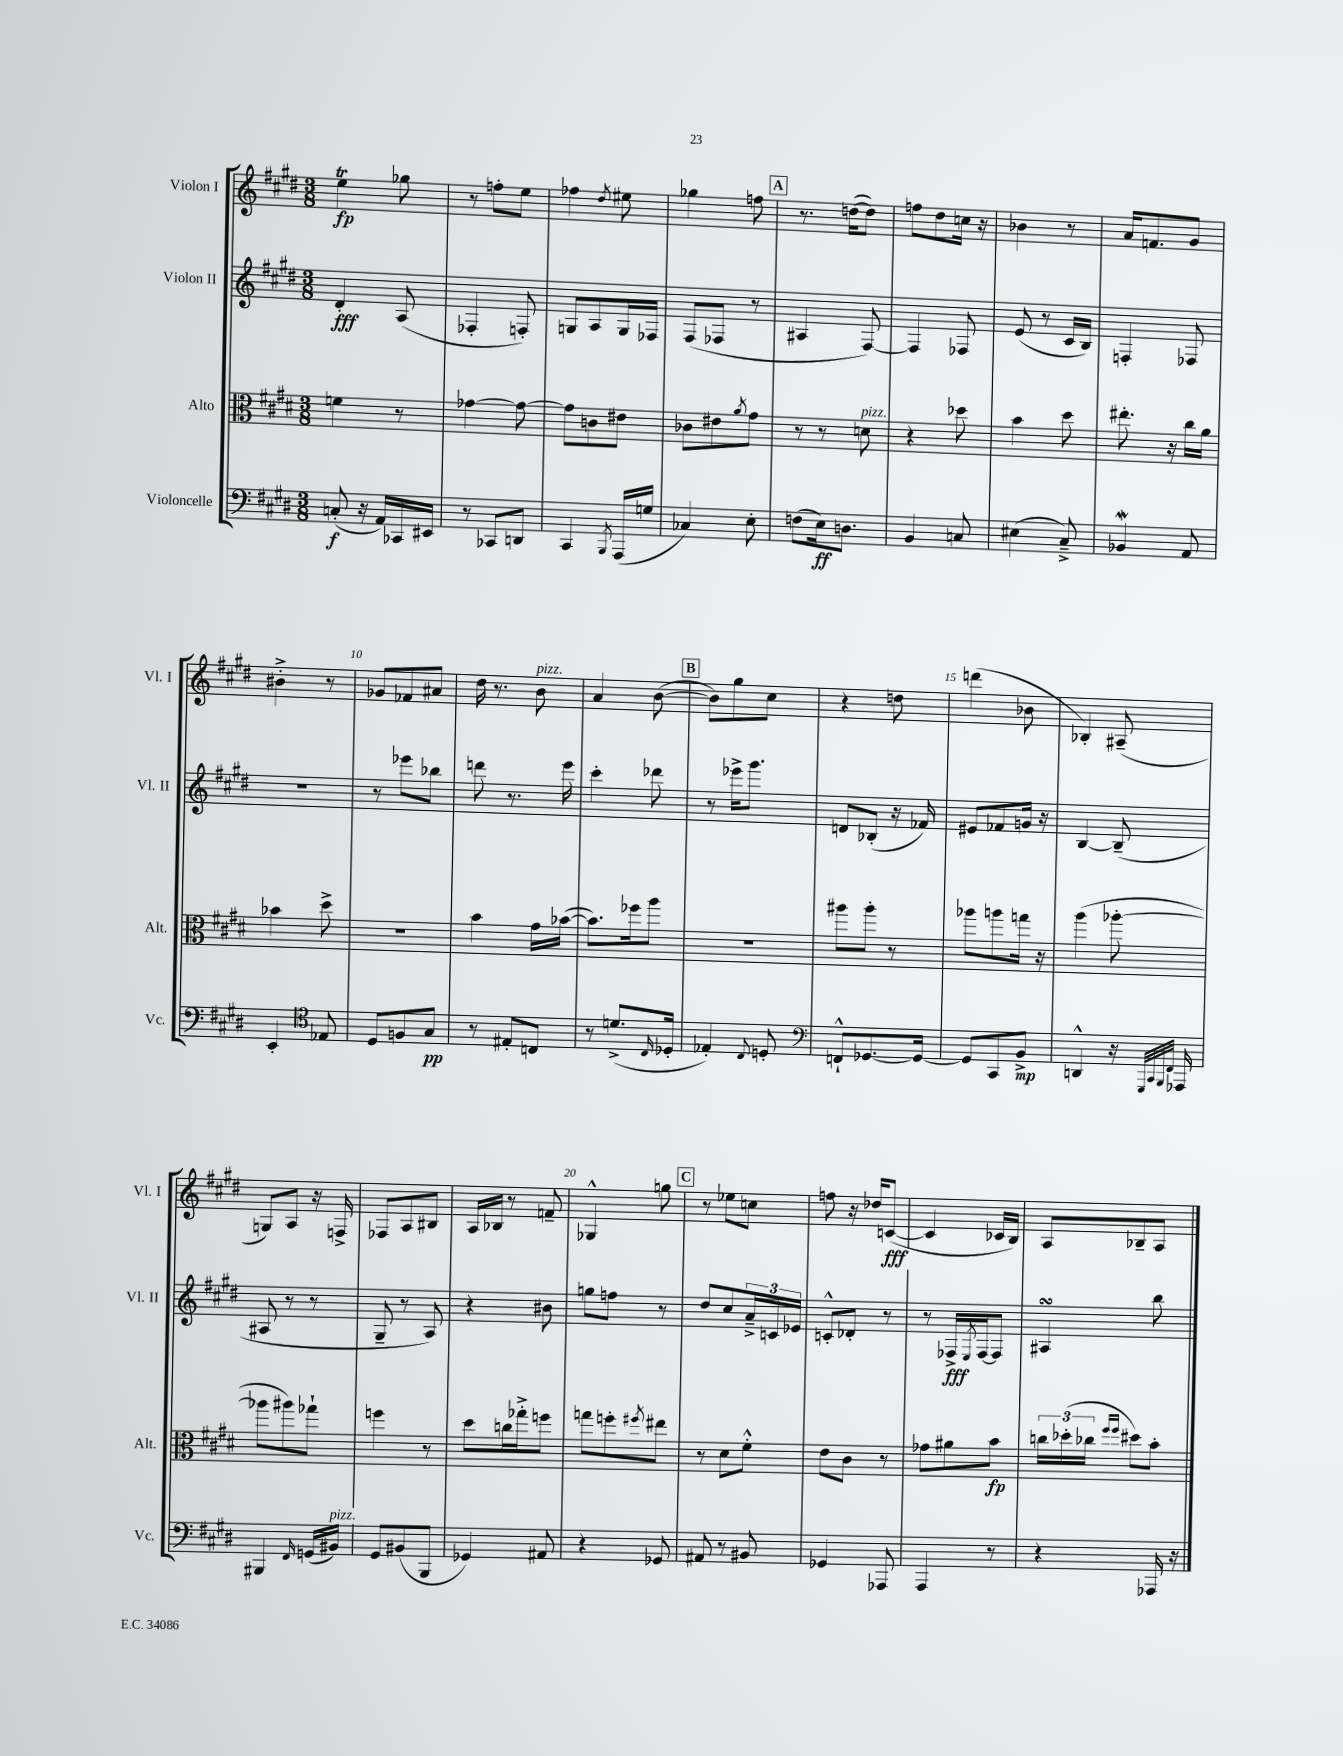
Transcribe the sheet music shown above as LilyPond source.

<<
\new StaffGroup <<
\new Staff = "s0" \with { instrumentName = "Violon I" shortInstrumentName = "Vl. I" } {
    \clef treble \key e \major \numericTimeSignature \time 3/8
    e''4\trill\fp ges''8 |
    r8 f''8-. e''8 |
    fes''4 \acciaccatura { dis''8 } eis''8 |
    ges''4 f''8 |
    \mark \markup { \box "A" } r8. d''16~( d''8) |
    f''8 dis''8 c''16 r16 |
    bes'4 r8 |
    a'16 f'8. gis'8 |
    bis'4-.-> r8 |
    ges'8 fes'8 ais'8 |
    dis''16 r8. b'8^\markup { \italic "pizz." } |
    a'4 b'8~( |
    \mark \markup { \box "B" } b'8) gis''8 cis''8 |
    r4 d''8 |
    d'''4( bes'8 |
    bes4-.) ais8--( |
    g8) a8 r16 f16-> |
    fes8 a8 bis8 |
    a16 bes16 r8 f'8-- |
    ges4-^ g''8 |
    \mark \markup { \box "C" } r8 ees''8 c''8 |
    f''8 r16 des''16 c'8~\fff( |
    c'4 ces'16 b16) |
    a8 bes8-- a8 \bar "|." |
}
\new Staff = "s1" \with { instrumentName = "Violon II" shortInstrumentName = "Vl. II" } {
    \clef treble \key e \major \numericTimeSignature \time 3/8
    dis'4-.\fff a8( |
    fes4-. f8-.) |
    g8 a8 g16 fes16 |
    fis8( fes8 r8 |
    \mark \markup { \box "A" } ais4 fis8~) |
    fis4 fes8 |
    e'8( r8 cis'16 b16) |
    f4-. fes8 |
    R4. |
    r8 ees'''8 bes''8 |
    d'''8 r8. e'''16 |
    cis'''4-. des'''8 |
    \mark \markup { \box "B" } r8 ees'''16-> gis'''8. |
    d'8 bes8-.( r16 fes'16) |
    eis'8 fes'8 g'16 r16 |
    b4~ b8--( |
    ais8 r8 r8 |
    gis8-- r8 a8) |
    r4 bis'8 |
    g''8 f''8 r8 |
    \mark \markup { \box "C" } dis''8 cis''8 \tuplet 3/2 { a'16---> c'16 ees'16 } |
    c'8-.-^ des'8-. r8 |
    r8 fes16->\fff \acciaccatura { e8 } fes16~ fes8 |
    ais4\turn b''8 \bar "|." |
}
\new Staff = "s2" \with { instrumentName = "Alto" shortInstrumentName = "Alt." } {
    \clef alto \key e \major \numericTimeSignature \time 3/8
    f'4 r8 |
    ges'4~ ges'8~ |
    ges'8 c'8 eis'8 |
    ces'8 eis'8 \acciaccatura { a'8 } gis'8 |
    \mark \markup { \box "A" } r8 r8 d'8^\markup { \italic "pizz." } |
    r4 des''8 |
    b'4 dis''8 |
    eis''8.-. r16 cis''16 a'16 |
    bes'4 dis''8-> |
    R4. |
    b'4 gis'16 bes'16~( |
    bes'8.) fes''16 a''8 |
    \mark \markup { \box "B" } R4. |
    ais''8 ais''8-. r8 |
    aes''8 a''8 g''16 r16 |
    a''4( aes''8~-. |
    aes''8 ais''8) ges''8-! |
    f''4 r8 |
    dis''8 c''16 ges''16-.-> f''8 |
    g''8 f''8-. \acciaccatura { fis''8 } eis''8 |
    \mark \markup { \box "C" } r8 dis'8 fis'8-.-^ |
    e'8 cis'8 r8 |
    ges'8 ais'8 b'8\fp |
    \tuplet 3/2 { c''16 des''16-.( ces''16 } \grace { fis''16 fis''16 } dis''8) b'8-. \bar "|." |
}
\new Staff = "s3" \with { instrumentName = "Violoncelle" shortInstrumentName = "Vc." } {
    \clef bass \key e \major \numericTimeSignature \time 3/8
    c8-.\f( r16 a,16) ces,16 eis,16 |
    r8 ces,8 d,8 |
    cis,4 \acciaccatura { b,,8 } a,,16( g16 |
    ces4) e8-. |
    \mark \markup { \box "A" } f8( e16\ff) d8. |
    b,4 c8 |
    eis4( cis8--->) |
    bes,4\mordent a,8 |
    e,4-. \clef tenor ees8 |
    dis8 f8 gis8\pp |
    r8 eis8-. c8 |
    r8 d'8.->( \grace { cis16 } des16-. |
    \mark \markup { \box "B" } ees4-.) \appoggiatura { cis8 } d8-. |
    \clef bass f,8-!-^ ges,8.~ ges,16~ |
    ges,8 cis,8 b,8->\mp |
    d,4-^ r16 \grace { gis,,32 cis,32 b,,32 fis,32 } aes,,16 |
    bis,,4 \grace { fis,16 } g,16( bis,16^\markup { \italic "pizz." }) |
    gis,8 bis,8( b,,8 |
    ges,4) ais,8 |
    r4 ges,8 |
    \mark \markup { \box "C" } ais,8 r8 bis,8 |
    ges,4 aes,,8 |
    a,,4 r8 |
    r4 aes,,16 r16 \bar "|." |
}
>>
>>
\layout { \context { \Score \override BarNumber.break-visibility = ##(#f #t #t) barNumberVisibility = #(every-nth-bar-number-visible 5) } }
